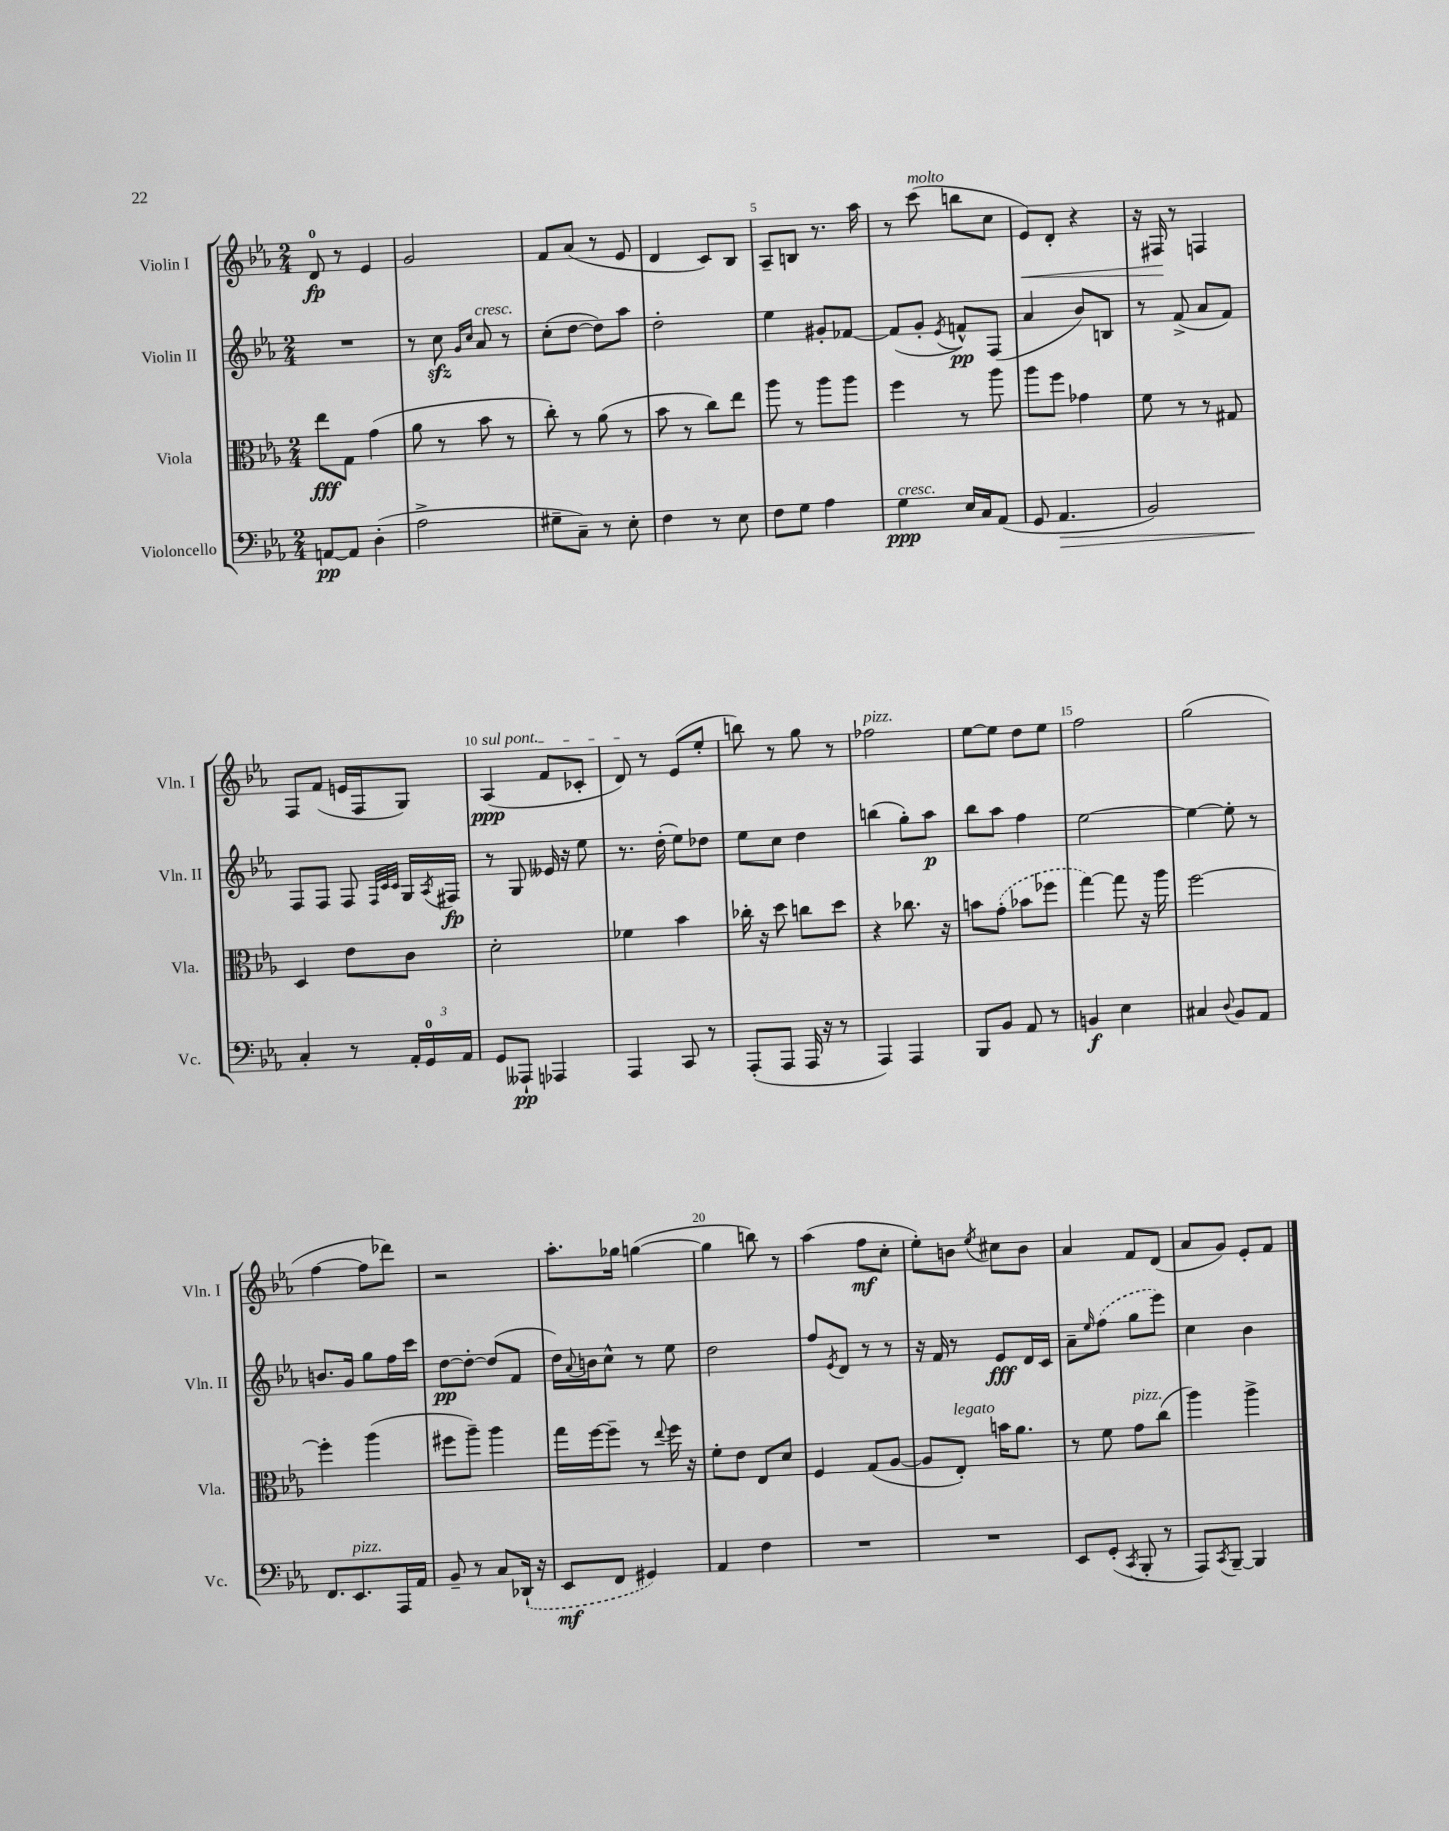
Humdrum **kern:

**kern	**kern	**kern	**kern
*staff4	*staff3	*staff2	*staff1
*clefF4	*clefC3	*clefG2	*clefG2
*k[b-e-a-]	*k[b-e-a-]	*k[b-e-a-]	*k[b-e-a-]
*M2/4	*M2/4	*M2/4	*M2/4
[8AA	8ee-	2r	8d
8AA]	8G	.	8r
(4D'	(4g	.	4e-
=	=	=	=
2A-^	8a-	8r	2g
.	8r	8cc	.
.	.	16qqg	.
.	.	16qqcc	.
.	8b-	8a-	.
.	8r	8r	.
=	=	=	=
8G#~	8cc')	(8cc'	8f
8C~)	8r	[8dd	(8a-
8r	(8a-	8dd])	8r
8E-'	8r	8aa-	8e-
=	=	=	=
4F	8b-	2dd'	4d
.	8r	.	.
8r	8cc)	.	8c)
8E-	8ee-	.	8B-
=	=	=	=
8F	8aa-	4ee-	8A-~
8G	8r	.	8B
4A-	8aa-	8g#'	8.r
.	8aa-	[8f-	.
.	.	.	16aa-
=	=	=	=
4G	4ff	(8f-]	8r
.	.	8g'	(8ccc
.	.	8qe-	.
16E-	8r	8f^^)	8bb
16C	.	.	.
(8AA-	8aa-	(8F	8cc
=	=	=	=
8GG	8aa-	4a-	8e-)
4.AA-	8ff	.	8d'
.	4g-	8b-)	4r
.	.	8B	.
=	=	=	=
2BB-)	8f	8r	16r
.	.	.	16F#
.	8r	(8f^	8r
.	8r	8a-	4F
.	8G#	8f)	.
=	=	=	=
4C'	4D	8F	8F
.	.	8F	(8f
8r	8e-	8F	16e
.	.	.	16F
.	.	32qqF	.
.	.	32qqc	.
.	.	32qqc	.
24AA-'	8c	16G	8G)
24GG	.	.	.
.	.	8qA-	.
.	.	16F#	.
24AA-	.	.	.
=	=	=	=
8GG	2d'	8r	(4A-
8AAA--`	.	8G	.
4AAA-	.	16e--	8f
.	.	16r	.
.	.	8ee-	8c-'
=	=	=	=
4AAA-	4f-	8.r	8d)
.	.	.	8r
.	.	(16dd'	.
8CC	4b-	8ee-)	(8e-
8r	.	8dd-	8ee-'
=	=	=	=
(8AAA-'	16cc-'	8ee-	8bb)
.	16r	.	.
8AAA-	8dd	8cc	8r
16AAA-	8cc	4dd	8gg
16r	.	.	.
8r	8dd	.	8r
=	=	=	=
4AAA-)	4r	(4bb	2ff-
4AAA-	8.cc-	8gg')	.
.	.	8aa-	.
.	16r	.	.
=	=	=	=
8BBB-	8b	8bb-	[8ee-
8BB-	(8g'	8aa-	8ee-]
8AA-	8b-	4ff	8dd
8r	8ff-	.	8ee-
=	=	=	=
4BB	[4gg)	[2ee-	2ff
4E-	8gg]	.	.
.	16r	.	.
.	16aa-	.	.
=	=	=	=
4C#	[2ff	4ee-_	(2gg
8qqD	.	.	.
8BB-	.	8ee-']	.
8AA-	.	8r	.
=	=	=	=
8.FF	4ff']	8.b	[4ff
8.EE-	.	16g	.
.	(4aa-	8gg	8ff]
16AAA-	.	16ff	8ddd-)
16AA-	.	16ccc	.
=	=	=	=
8BB-~	8ff#	[8dd	2r
8r	8aa-~)	8dd'_	.
8C	4aa-	(8dd]	.
(16DD-`	.	8f	.
16r	.	.	.
=	=	=	=
8EE-	16gg	16dd)	8.aa-'
.	.	8qqa-	.
.	[16ff	16b	.
8FF	8ff~]	8cc^^	.
.	.	.	16gg-
4GG#)	8r	8r	([4gg
.	8qqee-	.	.
.	16ff	8ee-	.
.	16r	.	.
=	=	=	=
4AA-	8f'	2dd	4gg]
.	8e-	.	.
4F	8E-	.	8bb)
.	8d	.	8r
=	=	=	=
2r	4F	8ff	(4aa-
.	.	8qe-	.
.	.	8d	.
.	(8G	8r	8ff
.	[8A-	8r	8cc'
=	=	=	=
2r	8A-]	16r	8ee-')
.	.	16f	.
.	8E-')	8r	8b
.	.	.	8qee-
.	16b	8e-	8cc#
.	8.a-	.	.
.	.	16d	8b
.	.	16c	.
=	=	=	=
8EE-	8r	8a-~	4a-
.	.	16qqee-	.
(8GG'	8f	(8ff	.
8qCC	.	.	.
8BBB-'	8g	8gg	8f
8r	(8cc	8eee-)	(8d
=	=	=	=
8AAA-)	4aa-)	4cc	8a-
8qCC	.	.	.
[8BBB-~	.	.	8g)
4BBB-]	4aa-^	4b-	8e-'
.	.	.	8f
==	==	==	==
*-	*-	*-	*-
